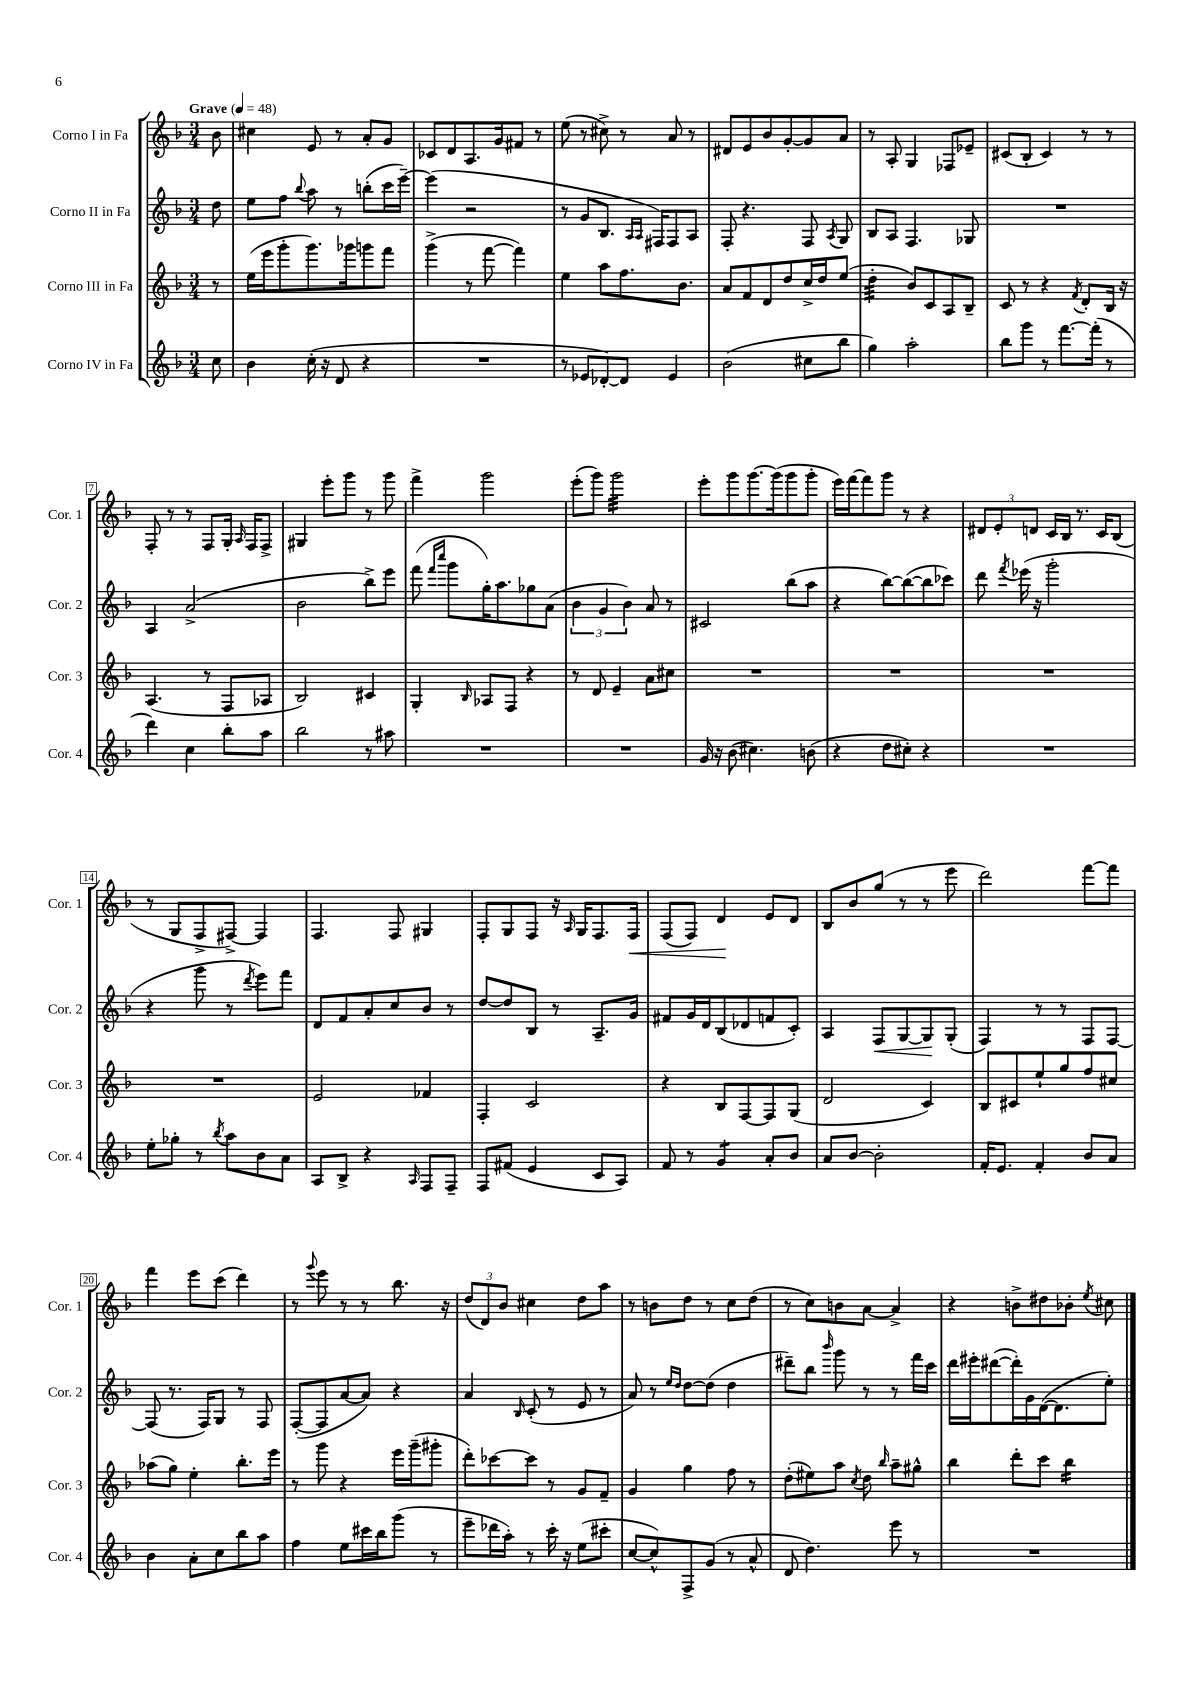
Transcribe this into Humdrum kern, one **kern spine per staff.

**kern	**kern	**kern	**kern
*staff4	*staff3	*staff2	*staff1
*clefG2	*clefG2	*clefG2	*clefG2
*k[b-]	*k[b-]	*k[b-]	*k[b-]
*M3/4	*M3/4	*M3/4	*M3/4
*MM48	*MM48	*MM48	*MM48
8cc	8r	8dd	8b-
=	=	=	=
4b-	(16ee	8ee	4cc#
.	16eee	.	.
.	8ggg'	8ff	.
.	.	8qqbb-	.
(16cc'	8.ggg)	8aa	8e
16r	.	.	.
8d	.	8r	8r
.	16ggg-	.	.
4r	8ggg	(8bb'	8a'
.	8fff	16ccc	8g
.	.	[16eee~)	.
=	=	=	=
2.r	(4ggg^	(4eee]	8c-
.	.	.	8d
.	8r	2r	8.A
.	[8fff	.	.
.	.	.	16g
.	4fff])	.	8f#
.	.	.	8r
=	=	=	=
8r	4ee	8r	(8ee
8e-	.	8g	8r
[8d-')	8aa	8.B-	8cc#^)
8d-]	8.ff	.	8r
.	.	16qqA	.
.	.	16qqA	.
.	.	16F#)	.
4e-	.	8F#	8a
.	8.b-	.	.
.	.	8A	8r
=	=	=	=
(2b-	8a	8F'	8d#
.	8f	4.r	8e
.	8d	.	8b-
.	8dd	.	[8g'
8cc#	16cc^	8F	8g]
.	16dd	.	.
.	.	8qA	.
8bb-	(8ee	8G	8a
=	=	=	=
4gg)	4dd'	8B-	8r
.	.	8A	8A'
2aa'	8b-)	4.F	4G
.	8c	.	.
.	8A	.	8F-
.	8B-~	8G-	8e-~
=	=	=	=
8bb-	8c	2.r	(8c#
8ggg	8r	.	8B-'
8r	4r	.	4c#)
[8.fff	.	.	.
.	8qf	.	.
.	8d'	.	8r
(16fff']	.	.	.
8r	16B-	.	8r
.	16r	.	.
=	=	=	=
4ddd)	(4.A	4A	8F'
.	.	.	8r
4cc	.	(2a^	8r
.	8r	.	8F
8bb-'	8F	.	16G'
.	.	.	16qqA
.	.	.	16F
8aa	8A-	.	8F^
=	=	=	=
2bb-	2B-)	2b-	4G#
.	.	.	8eee'
.	.	.	8ggg
8r	4c#	8bb-^)	8r
8aa#	.	8eee	8ggg
=	=	=	=
2.r	4G'	(8fff	4fff^
.	.	16qqfff	.
.	.	16qqcccc	.
.	.	8ggg	.
.	16qqB-	.	.
.	8A-	16gg')	2ggg
.	.	8.aa	.
.	8F	.	.
.	4r	8gg-	.
.	.	(8a	.
=	=	=	=
2.r	8r	6b-	(8eee'
.	8d	.	8ggg)
.	.	6g	.
.	4e~	.	2ggg
.	.	6b-)	.
.	8a	8a	.
.	8cc#	8r	.
=	=	=	=
16g	2.r	2c#	8eee'
16r	.	.	.
(8b-	.	.	8ggg
4.cc#)	.	.	[8.ggg
.	.	.	(16ggg]
.	.	(8bb-	8ggg
(8b	.	8aa	8ggg'
=	=	=	=
4r	2.r	4r	16eee)
.	.	.	[16fff
.	.	.	8fff]
8dd	.	[8bb-)	8ggg
8cc#')	.	(8bb-_	8r
4r	.	8bb-]	4r
.	.	8ccc-)	.
=	=	=	=
2.r	2.r	8ddd	12d#
.	.	.	12e'
.	.	8qfff	.
.	.	(16eee-	.
.	.	.	12d
.	.	16r	.
.	.	2ggg'	16c
.	.	.	16B-
.	.	.	8.r
.	.	.	16c
.	.	.	(8B-
=	=	=	=
8ee'	2.r	4r	8r
8gg-'	.	.	8G
8r	.	8ggg	8F^
8qbb-	.	.	.
8aa	.	8r	[8F#^)
.	.	8qddd	.
8b-	.	8eee)	4F#]
8a	.	8fff	.
=	=	=	=
8A	2e	8d	4.F
8B-^	.	8f	.
4r	.	8a'	.
.	.	8cc	8F
16qqA	.	.	.
8F	4f-	8b-	4G#
8F~	.	8r	.
=	=	=	=
8F	4F'	[8dd	8F'
(8f#	.	8dd]	8G
4e	2c	8B-	8F
.	.	8r	16r
.	.	.	16qqA
.	.	.	16G
8c	.	8.A~	8.F
8A)	.	.	.
.	.	16g	16F
=	=	=	=
8f	4r	8f#	(8F
8r	.	16g	8F)
.	.	16d	.
4g	8B-	(8B-	4d
.	[8F	8d-	.
8a'	8F]	8f	8e
8b-	(8G	8c')	8d
=	=	=	=
8a	2d	4A	8B-
[8b-	.	.	8b-
2b-']	.	8F	(8gg
.	.	[8G	8r
.	4c)	8G]	8r
.	.	(8G'	8eee
=	=	=	=
16f'	8B-	4F)	2ddd)
8.e	.	.	.
.	8c#	.	.
4f'	8ee`	8r	.
.	8gg	8r	.
8b-	8ff	8F	[8fff
8a	8cc#	[8F	8fff]
=	=	=	=
4b-	(8aa-	(8F]	4fff
.	8gg)	8.r	.
8a'	4ee'	.	8eee
.	.	16F)	.
8cc	.	8G	(8ccc
8bb-	8.bb-'	8r	4ddd)
8aa	.	8F	.
.	16eee	.	.
=	=	=	=
4ff	8r	([8F'	8r
.	.	.	8qqggg
.	8ggg	8F]	8eee
8ee	4r	[8a	8r
16ccc#	.	8a])	8r
16bb-	.	.	.
(8ggg	16eee	4r	8.bb-
.	(16ggg~	.	.
8r	8ggg#'	.	.
.	.	.	16r
=	=	=	=
8eee~	8ddd')	4a	(12dd
.	.	.	12d)
16ddd-	[8ccc-	.	.
.	.	.	12b-
16aa')	.	.	.
.	.	16qqB-	.
8r	8ccc-]	(8c'	4cc#
16ccc'	8r	8r	.
16r	.	.	.
(8ee	8g	8e	8dd
8ccc#'	8f~	8r	8aa
=	=	=	=
[8cc	4g	8a)	8r
8cc^^])	.	8r	8b
.	.	16qqee	.
.	.	16qqdd	.
8F^	4gg	[8dd	8dd
(8g	.	(8dd]	8r
8r	8ff	4dd	8cc
8a^^	8r	.	(8dd
=	=	=	=
8d	(8dd'	8ddd#~)	8r
4.dd)	8ee#)	8bb-	8cc)
.	.	16qqbbb-	.
.	8aa	8ggg	8b
.	8qcc	.	.
.	8dd	8r	[8a
.	16qqbb-	.	.
8eee	8aa~	8r	4a^]
8r	8gg#^^	16fff	.
.	.	16ccc	.
=	=	=	=
2.r	4bb-	16ddd	4r
.	.	16eee#'	.
.	.	([8ddd#	.
.	8ddd'	16ddd#'])	8b^
.	.	16g	.
.	8ccc	([16d	8dd#
.	.	8.d]	.
.	4bb-	.	8b-'
.	.	.	8qee
.	.	8ee')	8cc#
==	==	==	==
*-	*-	*-	*-
